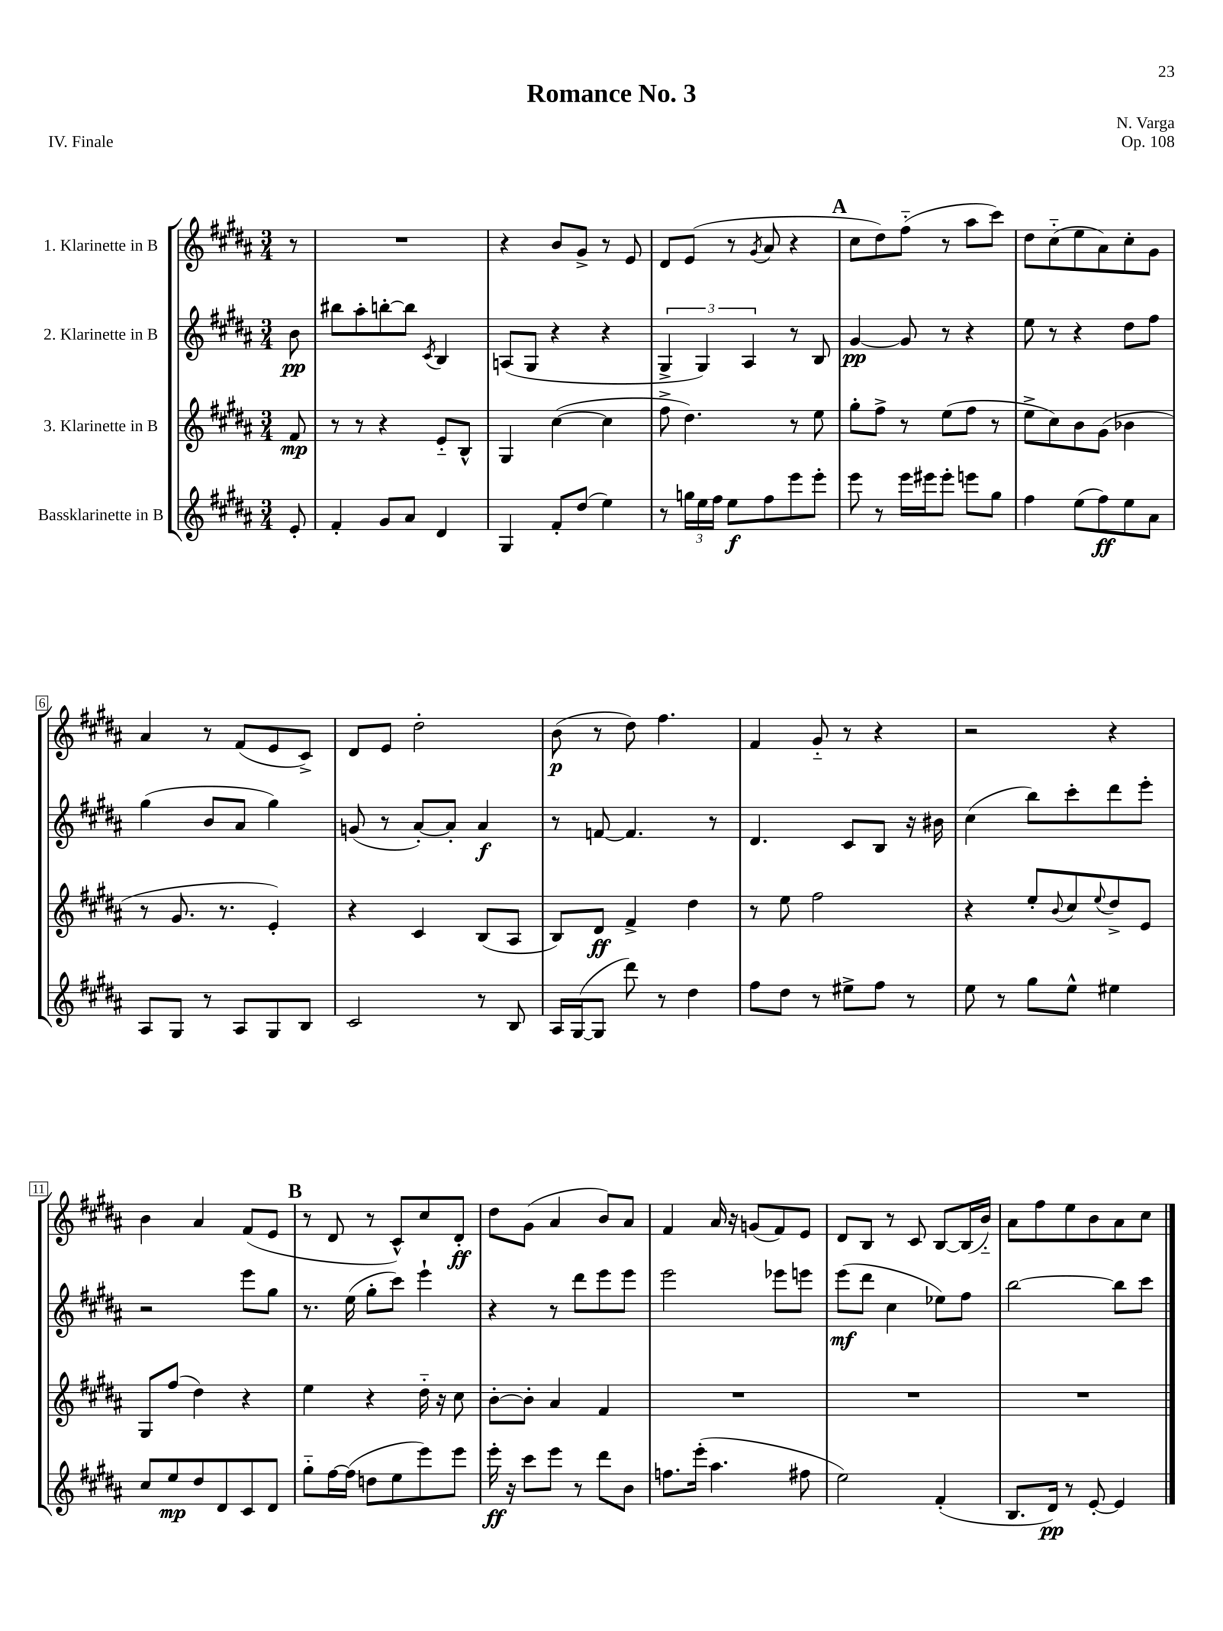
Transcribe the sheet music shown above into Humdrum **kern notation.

**kern	**dynam	**kern	**dynam	**kern	**dynam	**kern	**dynam
*part4	*part4	*part3	*part3	*part2	*part2	*part1	*part1
*staff4	*staff4	*staff3	*staff3	*staff2	*staff2	*staff1	*staff1
*I"Bassklarinette in B	*	*I"3. Klarinette in B	*	*I"2. Klarinette in B	*	*I"1. Klarinette in B	*
*clefG2	*	*clefG2	*	*clefG2	*	*clefG2	*
*k[f#c#g#d#a#]	*	*k[f#c#g#d#a#]	*	*k[f#c#g#d#a#]	*	*k[f#c#g#d#a#]	*
*M3/4	*	*M3/4	*	*M3/4	*	*M3/4	*
=	=	=	=	=	=	=	=
8e'/	.	8f#/	mp	8b\	pp	8r	.
=1	=1	=1	=1	=1	=1	=1	=1
4f#'/	.	8r	.	8bb#X\L	.	2.r	.
.	.	8r	.	8aa#'\	.	.	.
8g#/L	.	4r	.	[8bbn'\	.	.	.
8a#/J	.	.	.	8bb\J]	.	.	.
.	.	.	.	8qc#/	.	.	.
4d#/	.	8e/L	.	4B/	.	.	.
.	.	8B^^/J	.	.	.	.	.
=2	=2	=2	=2	=2	=2	=2	=2
4G#/	.	4G#/	.	(8An/L	.	4r	.
.	.	.	.	8G#/J	.	.	.
8f#'/L	.	([4cc#\	.	4r	.	8b/L	.
(8dd#/J	.	.	.	.	.	8g#^/J	.
4ee\)	.	4cc#\]	.	4r	.	8r	.
.	.	.	.	.	.	8e/	.
=3	=3	=3	=3	=3	=3	=3	=3
8r	.	8ff#^\	.	6G#^/	.	8d#/L	.
24ggn\LL	.	4.dd#\)	.	.	.	(8e/J	.
24ee\	.	.	.	6G#/)	.	.	.
24ff#\JJ	.	.	.	.	.	.	.
8ee\L	f	.	.	.	.	8r	.
.	.	.	.	6A#/	.	.	.
.	.	.	.	.	.	8qg#/	.
8ff#\	.	.	.	.	.	8a#/	.
8eee\	.	8r	.	8r	.	4r	.
8eee'\J	.	8ee\	.	8B/	.	.	.
!!LO:REH:place=s1:t=A
=4	=4	=4	=4	=4	=4	=4	=4
8eee\	.	8gg#'\L	.	[4g#/	pp	8cc#\L	.
8r	.	8ff#^\J	.	.	.	8dd#\)	.
16eee\LL	.	8r	.	8g#/]	.	(8ff#\J	.
16eee#X\J	.	.	.	.	.	.	.
8eee#'\J	.	(8ee\L	.	8r	.	8r	.
8eeen\L	.	8ff#\J	.	4r	.	8aa#\L	.
8gg#\J	.	8r	.	.	.	8ccc#\J)	.
=5	=5	=5	=5	=5	=5	=5	=5
4ff#\	.	8ee^\L	.	8ee\	.	8dd#\L	.
.	.	8cc#\)	.	8r	.	(8cc#\	.
(8ee\L	.	8b\	.	4r	.	8ee\	.
8ff#\)	ff	(8g#\J	.	.	.	8a#\)	.
8ee\	.	4b-X\	.	8dd#\L	.	8cc#'\	.
8a#\J	.	.	.	8ff#\J	.	8g#\J	.
!!LO:LB:g=z
=6	=6	=6	=6	=6	=6	=6	=6
8A#/L	.	8r	.	(4gg#\	.	4a#/	.
8G#/J	.	8.g#/	.	.	.	.	.
8r	.	.	.	8b/L	.	8r	.
.	.	8.r	.	.	.	.	.
8A#/L	.	.	.	8a#/J	.	(8f#/L	.
8G#/	.	4e'/)	.	4gg#\)	.	8e/	.
8B/J	.	.	.	.	.	8c#^/J)	.
=7	=7	=7	=7	=7	=7	=7	=7
2c#/	.	4r	.	(8gn/	.	8d#/L	.
.	.	.	.	8r	.	8e/J	.
.	.	4c#/	.	[8a#'/L)	.	2dd#'\	.
.	.	.	.	8a#'/J]	.	.	.
8r	.	(8B/L	.	4a#/	f	.	.
8B/	.	8A#/J	.	.	.	.	.
=8	=8	=8	=8	=8	=8	=8	=8
16A#/LL	.	8B/L)	.	8r	.	(8b\	p
([16G#/J	.	.	.	.	.	.	.
8G#/J]	.	8d#/J	ff	[8fn/	.	8r	.
8ddd#\)	.	4f#^/	.	4.f/]	.	8dd#\)	.
8r	.	.	.	.	.	4.ff#\	.
4dd#\	.	4dd#\	.	.	.	.	.
.	.	.	.	8r	.	.	.
=9	=9	=9	=9	=9	=9	=9	=9
8ff#\L	.	8r	.	4.d#/	.	4f#/	.
8dd#\J	.	8ee\	.	.	.	.	.
8r	.	2ff#\	.	.	.	8g#/	.
8ee#X^\L	.	.	.	8c#/L	.	8r	.
8ff#\J	.	.	.	8B/J	.	4r	.
8r	.	.	.	16r	.	.	.
.	.	.	.	16b#X\	.	.	.
=10	=10	=10	=10	=10	=10	=10	=10
8ee\	.	4r	.	(4cc#\	.	2r	.
8r	.	.	.	.	.	.	.
8gg#\L	.	8ee'/L	.	8bb\L)	.	.	.
.	.	8qqb/	.	.	.	.	.
8ee^^\J	.	8cc#/	.	8ccc#'\	.	.	.
.	.	8qqee/	.	.	.	.	.
4ee#X\	.	8dd#^/	.	8ddd#\	.	4r	.
.	.	8e/J	.	8eee'\J	.	.	.
!!LO:LB:g=z
=11	=11	=11	=11	=11	=11	=11	=11
8cc#/L	.	8G#/L	.	2r	.	4b\	.
8ee/	mp	(8ff#/J	.	.	.	.	.
8dd#/	.	4dd#\)	.	.	.	4a#/	.
8d#/	.	.	.	.	.	.	.
8c#/	.	4r	.	8eee\L	.	(8f#/L	.
8d#/J	.	.	.	8gg#\J	.	8e/J	.
!!LO:REH:place=s1:t=B
=12	=12	=12	=12	=12	=12	=12	=12
8gg#\L	.	4ee\	.	8.r	.	8r	.
[16ff#\L	.	.	.	.	.	8d#/	.
(16ff#\JJ]	.	.	.	(16ee\	.	.	.
8ddn\L	.	4r	.	8gg#'\L	.	8r	.
8ee\	.	.	.	8ccc#\J)	.	8c#^^/L)	.
8eee\)	.	16dd#\	.	4eee`\	.	8cc#/	.
.	.	16r	.	.	.	.	.
8eee\J	.	8cc#\	.	.	.	8d#'/J	ff
=13	=13	=13	=13	=13	=13	=13	=13
16eee'\	ff	[8b'\L	.	4r	.	8dd#\L	.
16r	.	.	.	.	.	.	.
8ccc#\L	.	8b'\J]	.	.	.	(8g#\J	.
8eee\J	.	4a#/	.	8r	.	4a#/	.
8r	.	.	.	8ddd#\L	.	.	.
8ddd#\L	.	4f#/	.	8eee\	.	8b/L)	.
8b\J	.	.	.	8eee\J	.	8a#/J	.
=14	=14	=14	=14	=14	=14	=14	=14
8.ffn\L	.	2.r	.	2eee\	.	4f#/	.
(16eee'\Jk	.	.	.	.	.	.	.
4.aa#\	.	.	.	.	.	16a#/	.
.	.	.	.	.	.	16r	.
.	.	.	.	.	.	(8gn/L	.
.	.	.	.	8eee-X\L	.	8f#/)	.
8ff#X\	.	.	.	8eeen\J	.	8e/J	.
=15	=15	=15	=15	=15	=15	=15	=15
2ee\)	.	2.r	.	(8eee\L	mf	8d#/L	.
.	.	.	.	8ddd#\J	.	8B/J	.
.	.	.	.	4cc#\	.	8r	.
.	.	.	.	.	.	8c#/	.
(4f#'/	.	.	.	8ee-X\L)	.	[8B/L	.
.	.	.	.	8ff#\J	.	(16B/L]	.
.	.	.	.	.	.	16b/JJ)	.
=16	=16	=16	=16	=16	=16	=16	=16
8.B/L	.	2.r	.	[2bb\	.	8a#\L	.
.	.	.	.	.	.	8ff#\	.
16d#/Jk)	pp	.	.	.	.	.	.
8r	.	.	.	.	.	8ee\	.
[8e'/	.	.	.	.	.	8b\	.
4e/]	.	.	.	8bb\L]	.	8a#\	.
.	.	.	.	8ccc#\J	.	8cc#\J	.
==	==	==	==	==	==	==	==
*-	*-	*-	*-	*-	*-	*-	*-
